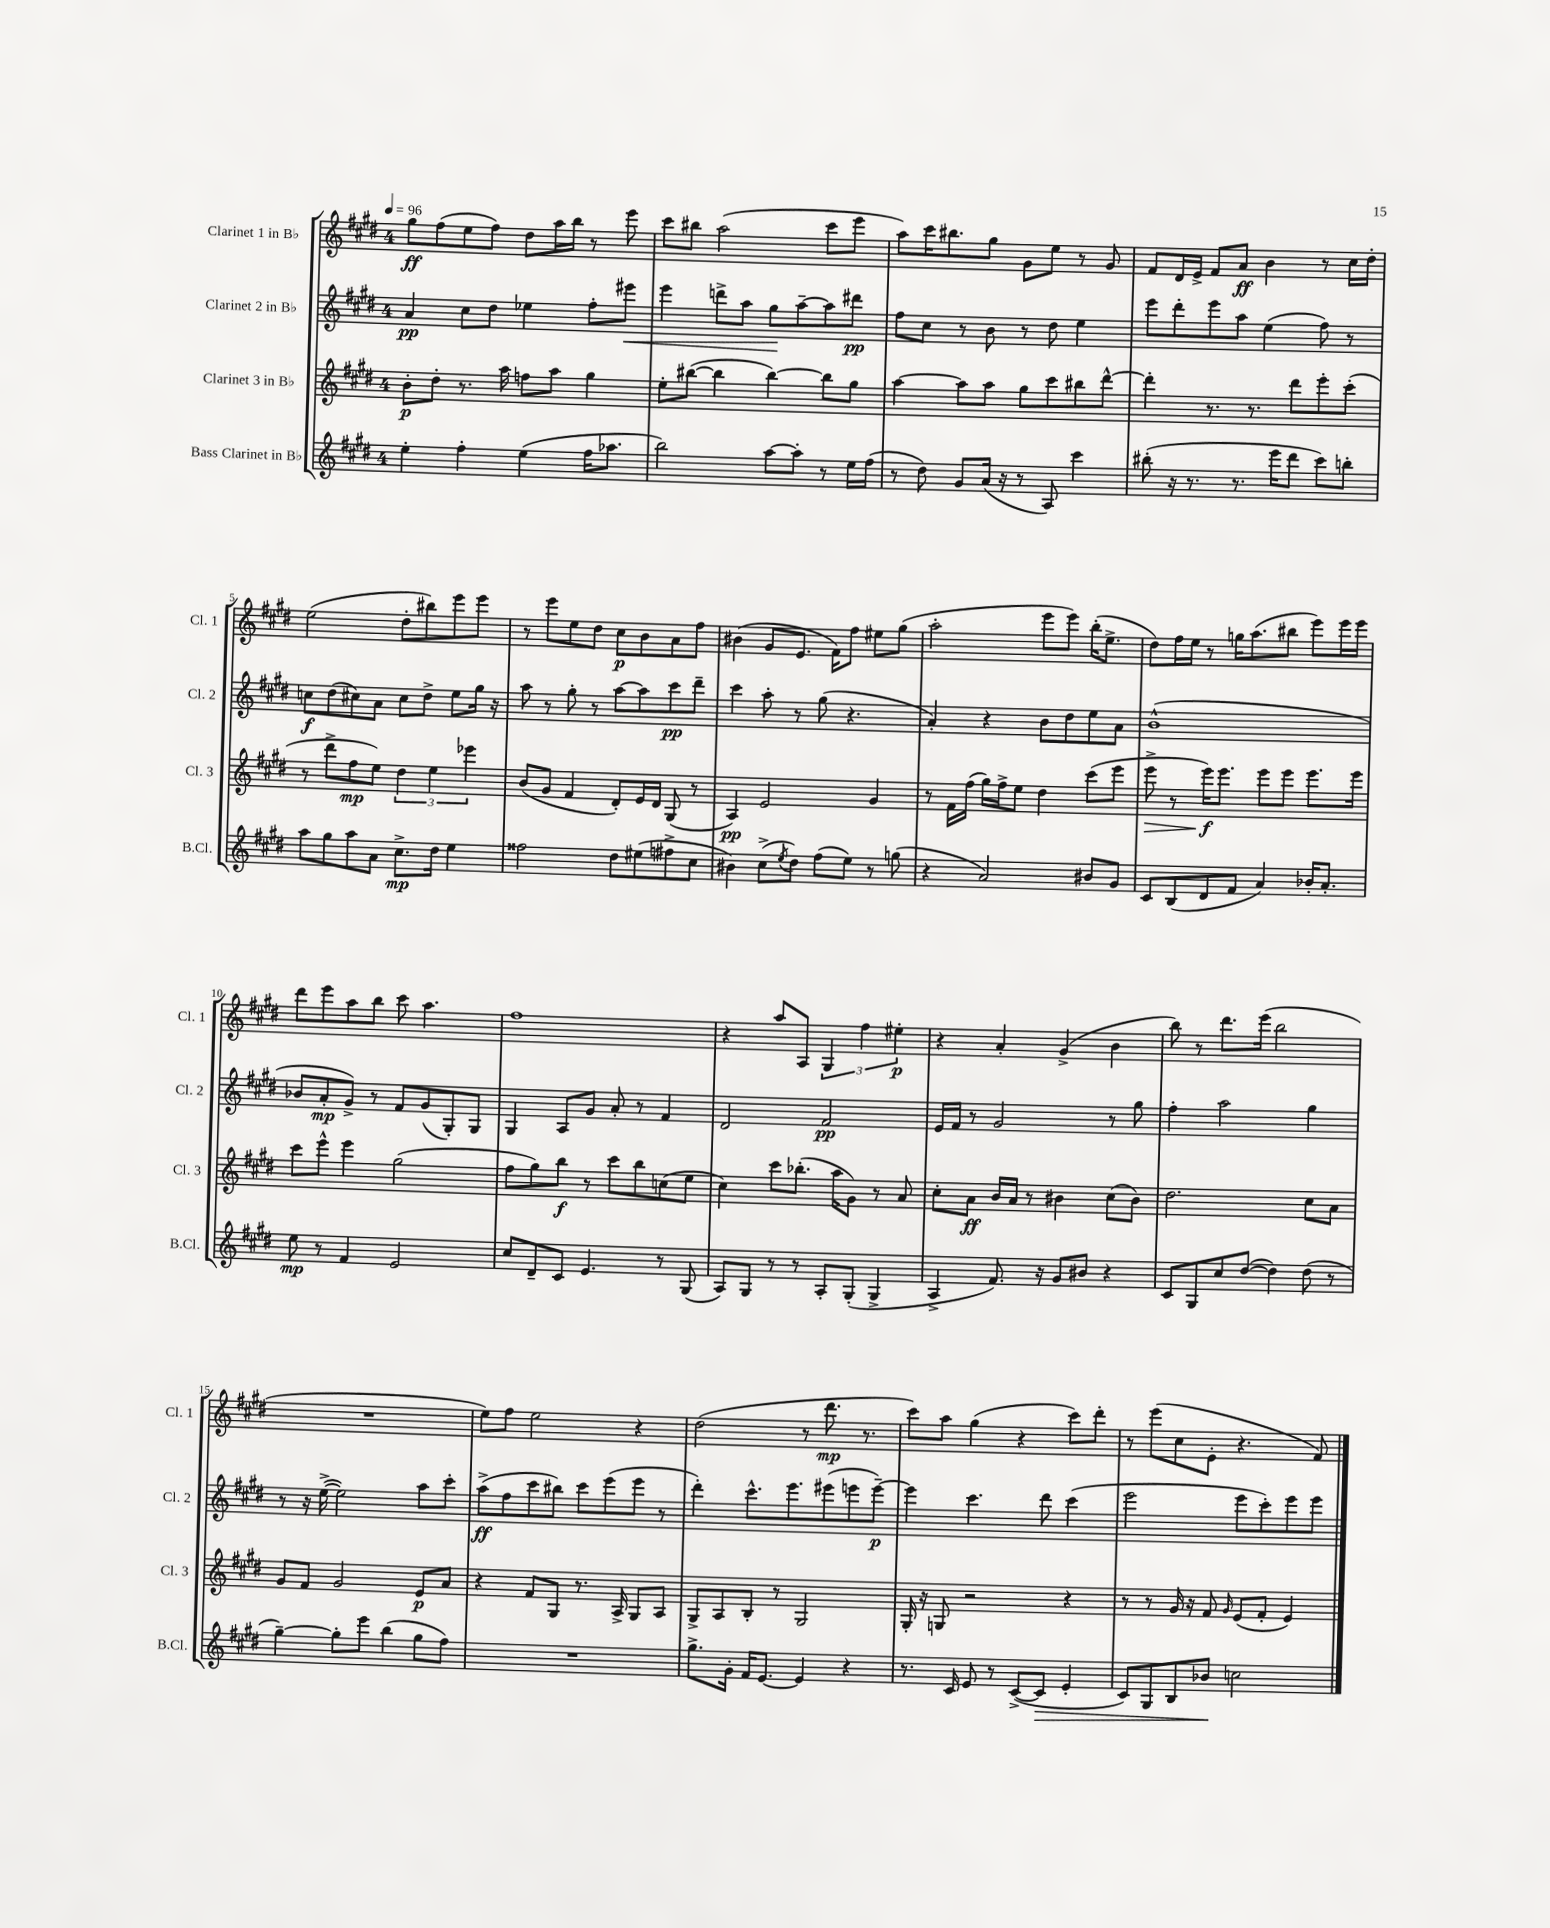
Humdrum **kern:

**kern	**kern	**kern	**kern
*staff4	*staff3	*staff2	*staff1
*clefG2	*clefG2	*clefG2	*clefG2
*k[f#c#g#d#]	*k[f#c#g#d#]	*k[f#c#g#d#]	*k[f#c#g#d#]
*M4/4	*M4/4	*M4/4	*M4/4
*MM96	*MM96	*MM96	*MM96
4ee'	8b'	4a	8gg#
.	8dd#'	.	(8ff#
4ff#'	8.r	8cc#	8ee
.	.	8dd#	8ff#)
.	16aa	.	.
(4ee	8ff	4ee-	8dd#
.	8aa	.	16aa
.	.	.	16bb
16ff#	4gg#	8ff#'	8r
8.aa-	.	.	.
.	.	8eee#	8eee
=	=	=	=
2bb)	8ee'	4eee	8ccc#
.	([8bb#	.	8bb#
.	4bb#]	8ddd^	(2aa
.	.	8aa	.
[8aa	[4bb#)	8gg#	.
8aa']	.	[8aa~	.
8r	8bb#]	8aa]	8ccc#
16ee	8gg#	8ddd#	8eee
(16ff#	.	.	.
=	=	=	=
8r	[4aa	8ff#	8aa)
8dd#)	.	8cc#	16ccc#
.	.	.	8.bb#
8g#	8aa]	8r	.
(16a	8aa	8b	8gg#
16r	.	.	.
8r	8gg#	8r	8g#
8A)	8ccc#	8dd#	8ee
4ccc#	8bb#	4ee	8r
.	[8ddd#^^	.	8g#
=	=	=	=
(8bb#'	4ddd#']	8eee	8f#
16r	.	8ddd#'	16d#
8.r	.	.	16e^
.	8.r	8eee	8f#
8.r	.	8aa	8a
.	8.r	.	.
.	.	(4ee	4b
16eee	.	.	.
8ddd#	8ddd#	.	.
8ccc#)	8eee'	8ff#)	8r
8bb'	(8ccc#'	8r	16cc#
.	.	.	16dd#'
=	=	=	=
8aa	8r	8cc	(2ee
8gg#	8ddd#^	(8dd#	.
8aa	8ff#	8cc#)	.
8a	8ee)	8a	.
8.cc#^	6dd#	8cc#	8dd#'
.	.	8dd#^	8bb#)
.	6ee	.	.
16dd#	.	.	.
4ee	.	8ee	8eee
.	6eee-	.	.
.	.	16gg#	8eee
.	.	16r	.
=	=	=	=
2ff##	(8b	8aa	8r
.	8g#	8r	8eee
.	4f#	8gg#'	8ee
.	.	8r	8dd#
8dd#	8d#')	[8aa	8cc#
(8ee#	16e	8aa]	8b
.	16d#	.	.
8ff#^	(8G#	8ccc#	8a
8cc#	8r	8ddd#~	8ff#
=	=	=	=
4b#)	4A)	4ccc#	(4b#
(8cc#^	2e	8aa'	8g#
8qee	.	.	.
8dd#)	.	8r	8.e
(8ff#	.	(8gg#	.
.	.	.	16f#)
8ee)	.	4.r	8ff#
8r	4g#	.	8ee#
(8gg	.	.	(8gg#
=	=	=	=
4r	8r	4a')	2aa'
.	16f#	.	.
.	(16ff#	.	.
2a)	16gg#)	4r	.
.	16ff#^	.	.
.	8ee	.	.
.	4dd#	8b	8eee
.	.	8dd#	8eee)
8b#	(8ccc#	8ee	(16bb'
.	.	.	8.ee^
8g#	8eee	8a	.
=	=	=	=
8c#	8eee^	(1b^^	8dd#)
(8B	8r	.	16ff#
.	.	.	16ee
8d#	16eee)	.	8r
.	8.eee	.	.
8f#	.	.	16gg
.	.	.	(8.aa
4a)	8eee	.	.
.	8eee	.	8bb#
16b-'	8.eee	.	8eee)
8.a'	.	.	.
.	.	.	16eee
.	16eee	.	16eee
=	=	=	=
8ee	8ccc#	8b-	8ddd#
8r	8eee^^	8a'	8eee
4f#	4eee	8g#^)	8aa
.	.	8r	8bb
2e	(2gg#	8f#	8ccc#
.	.	(8g#	4.aa
.	.	8G#')	.
.	.	8G#	.
=	=	=	=
8cc#	8ff#	4G#	1ff#
8d#~	8gg#)	.	.
8c#	8bb	8A	.
4.e	8r	8g#	.
.	8ccc#	8a'	.
.	8bb	8r	.
8r	(8cc	4f#	.
(8G#	8ee	.	.
=	=	=	=
8A)	4cc#)	2d#	4r
8G#	.	.	.
8r	8ccc#	.	8aa
8r	(8.bb-'	.	8A
8A'	.	2f#	6G#
.	16aa	.	.
(8G#'	8g#)	.	.
.	.	.	6ff#
4G#^	8r	.	.
.	.	.	6ee#'
.	8a	.	.
=	=	=	=
4A^	8cc#'	16e	4r
.	.	16f#	.
.	8a	8r	.
8.f#)	16b	2g#	4a'
.	16a	.	.
.	8r	.	.
16r	.	.	.
8g#	4b#	.	(4g#^
8b#	.	.	.
4r	(8cc#	8r	4b
.	8b#)	8gg#	.
=	=	=	=
8c#	2.dd#	4ff#'	8bb)
8G#	.	.	8r
8cc#	.	2aa	8.ddd#
([8dd#	.	.	.
.	.	.	(16eee
4dd#])	.	.	2bb
(8dd#	8cc#	4gg#	.
8r	8a	.	.
=	=	=	=
[4gg#~)	8g#	8r	1r
.	8f#	16r	.
.	.	([16ee^	.
8gg#']	2g#	2ee])	.
8eee	.	.	.
(4bb	.	.	.
8gg#	8e	8aa	.
8ff#)	8a	8ccc#'	.
=	=	=	=
1r	4r	(8aa^	8ee)
.	.	8ff#	8ff#
.	8f#	8ccc#	2ee
.	8G#	8bb#)	.
.	8.r	8ccc#	.
.	.	(8eee	.
.	16A^	.	.
.	8G#	8eee	4r
.	8A	8r	.
=	=	=	=
8.gg#^	8G#^	4ddd#')	(2dd#
.	8A	.	.
16g#'	.	.	.
16f#	8B'	8.ccc#^^	.
[8.e	.	.	.
.	8r	.	.
.	.	8.eee	.
4e]	2G#	.	8r
.	.	(8eee#	8.ddd#
4r	.	8eee	.
.	.	.	8.r
.	.	[8eee~)	.
=	=	=	=
8.r	16G#'	4eee]	8ccc#)
.	16r	.	.
.	8G	.	8aa
16c#	.	.	.
8e	2r	4.ccc#	(4gg#
8r	.	.	.
([8c#^	.	.	4r
8c#]	.	8ddd#	.
4e'	4r	(4ccc#	8ccc#)
.	.	.	8ddd#'
=	=	=	=
8c#)	8r	2eee	8r
8G#	8r	.	(8eee
8B	16g#	.	8cc#
.	16r	.	.
8b-	8f#	.	8e'
.	16qqg#	.	.
2cc	(8e	8eee	4.r
.	8f#'	8ccc#')	.
.	4e)	8eee	.
.	.	8eee	8f#)
==	==	==	==
*-	*-	*-	*-
